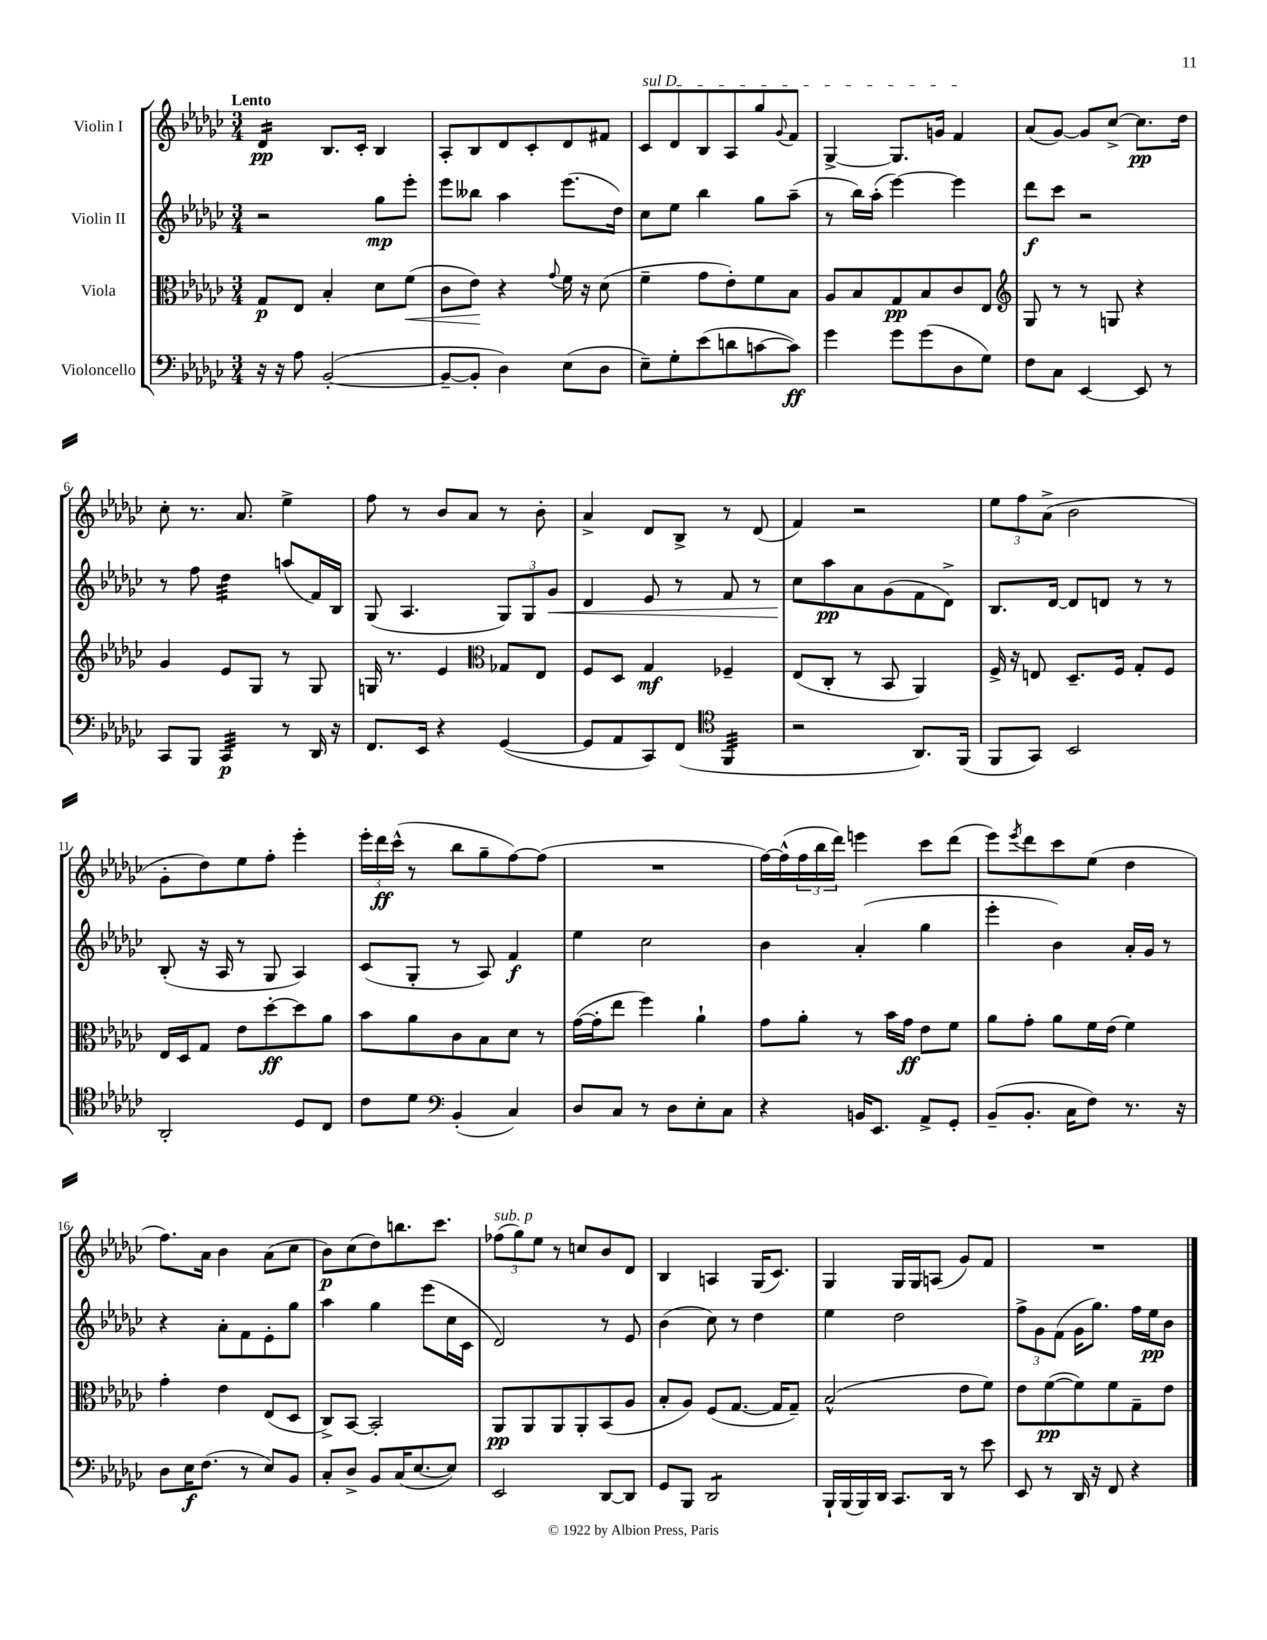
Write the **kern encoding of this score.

**kern	**dynam	**kern	**dynam	**kern	**dynam	**kern	**dynam
*part4	*part4	*part3	*part3	*part2	*part2	*part1	*part1
*staff4	*staff4	*staff3	*staff3	*staff2	*staff2	*staff1	*staff1
*I"Violoncello	*	*I"Viola	*	*I"Violin II	*	*I"Violin I	*
*clefF4	*	*clefC3	*	*clefG2	*	*clefG2	*
*k[b-e-a-d-g-c-]	*	*k[b-e-a-d-g-c-]	*	*k[b-e-a-d-g-c-]	*	*k[b-e-a-d-g-c-]	*
*M3/4	*	*M3/4	*	*M3/4	*	*M3/4	*
=1	=1	=1	=1	=1	=1	=1	=1
!	!	!	!	!	!	!LO:TX:a:B:t=Lento	!
*	*	*	*	*	*	*tremolo	*
16r	.	8G-/L	p	2r	.	16d-/LL	pp
16r	.	.	.	.	.	16d-/	.
8A-\	.	8E-/J	.	.	.	16d-/	.
.	.	.	.	.	.	16d-/JJ	.
*	*	*	*	*	*	*Xtremolo	*
([2BB-'/	.	4B-'/	.	.	.	8.B-/L	.
.	.	.	.	.	.	16c-'/Jk	.
.	.	8d-\L	.	8gg-\L	mp	4B-/	.
!	!	!	!LO:HP:b	!	!	!	!
.	.	(8f\J	<	8eee-'\J	.	.	.
=2	=2	=2	=2	=2	=2	=2	=2
8BB-~/L_	.	8c-\L	.	8eee-\L	.	8A-'/L	.
8BB-'/J]	.	8e-\J)	.	8bb--X\J	.	8B-/	.
4D-\)	.	4r	[	4aa-\	.	8d-/	.
.	.	.	.	.	.	8c-'/	.
.	.	8qqg-/	.	.	.	.	.
(8E-\L	.	16f\	.	(8.eee-\L	.	8d-/	.
.	.	16r	.	.	.	.	.
8D-\J	.	(8d-\	.	.	.	8f#X/J	.
.	.	.	.	16dd-\Jk)	.	.	.
=3	=3	=3	=3	=3	=3	=3	=3
!	!	!	!	!	!	!LO:TX:a:i:t=sul D	!
8E-~\L)	.	4f~\	.	8cc-\L	.	8c-/L	.
8G-'\	.	.	.	8ee-\J	.	8d-/	.
(8e-\	.	8g-\L	.	4bb-\	.	8B-/	.
8dn\	.	8e-'\)	.	.	.	8A-/	.
[8cn\	.	8f\	.	8gg-\L	.	8gg-/	.
.	.	.	.	.	.	8qqg-/	.
8c\J])	ff	8B-\J	.	(8aa-~\J	.	8f/J	.
=4	=4	=4	=4	=4	=4	=4	=4
4g-\	.	8A-/L	.	8r	.	[4G-^/	.
.	.	8B-/	.	16bb-\LL)	.	.	.
.	.	.	.	(16aa-'\JJ	.	.	.
8g-\L	.	8G-/	pp	[4eee-\)	.	8.G-/L]	.
(8g-\	.	8B-/	.	.	.	.	.
.	.	.	.	.	.	16gn/Jk	.
8D-\	.	8c-/	.	4eee-\]	.	4f/	.
8G-\J)	.	8E-/J	.	.	.	.	.
=5	=5	=5	=5	=5	=5	=5	=5
*	*	*clefG2	*	*	*	*	*
8F\L	.	8G-/	.	8ddd-\L	f	(8a-/L	.
8C-\J	.	8r	.	8ccc-\J	.	[8g-/J)	.
[4EE-/	.	8r	.	2r	.	8g-/L]	.
.	.	8Gn/	.	.	.	[8cc-^/J	.
8EE-/]	.	4r	.	.	.	8.cc-\L]	pp
8r	.	.	.	.	.	.	.
.	.	.	.	.	.	16dd-\Jk	.
!!LO:LB:g=z
=6	=6	=6	=6	=6	=6	=6	=6
8CC-/L	.	4g-/	.	8r	.	8cc-'\	.
8BBB-/J	.	.	.	8ff\	.	8.r	.
*tremolo	*	*	*	*	*	*	*
*	*	*	*	*tremolo	*	*	*
32CC-/LLL	p	8e-/L	.	32dd-\LLL	.	.	.
32CC-/	.	.	.	32dd-\	.	.	.
32CC-/	.	.	.	32dd-\	.	8.a-/	.
32CC-/	.	.	.	32dd-\	.	.	.
32CC-/	.	8G-/J	.	32dd-\	.	.	.
32CC-/	.	.	.	32dd-\	.	.	.
32CC-/	.	.	.	32dd-\	.	.	.
32CC-/JJJ	.	.	.	32dd-\JJJ	.	.	.
*	*	*	*	*Xtremolo	*	*	*
*Xtremolo	*	*	*	*	*	*	*
8r	.	8r	.	(8aan/L	.	4ee-^\	.
16DD-/	.	8G-/	.	16f/L)	.	.	.
16r	.	.	.	16B-/JJ	.	.	.
=7	=7	=7	=7	=7	=7	=7	=7
8.FF/L	.	16Gn/	.	(8G-/	.	8ff\	.
.	.	8.r	.	.	.	.	.
.	.	.	.	4.A-/	.	8r	.
16EE-/Jk	.	.	.	.	.	.	.
4r	.	4e-/	.	.	.	8b-/L	.
.	.	.	.	.	.	8a-/J	.
*	*	*clefC3	*	*	*	*	*
([4GG-/	.	8G-X/L	.	12G-/L)	.	8r	.
.	.	.	.	12G-/	.	.	.
.	.	8E-/J	.	.	.	8b-'\	.
!	!	!	!	!	!LO:HP:b	!	!
.	.	.	.	12g-/J	<	.	.
=8	=8	=8	=8	=8	=8	=8	=8
8GG-/L]	.	8F/L	.	4d-/	.	4a-^/	.
8AA-/	.	8D-/J	.	.	.	.	.
8CC-/)	.	4G-/	mf	8e-/	.	8d-/L	.
(8FF/J	.	.	.	8r	.	8B-^/J	.
*clefC4	*	*	*	*	*	*	*
*tremolo	*	*	*	*	*	*	*
32FF/LLL	.	4F-X~/	.	8f/	.	8r	.
32FF/	.	.	.	.	.	.	.
32FF/	.	.	.	.	.	.	.
32FF/	.	.	.	.	.	.	.
32FF/	.	.	.	8r	.	(8d-/	.
32FF/	.	.	.	.	.	.	.
32FF/	.	.	.	.	.	.	.
32FF/JJJ	.	.	.	.	.	.	.
*Xtremolo	*	*	*	*	*	*	*
=9	=9	=9	=9	=9	=9	=9	=9
2r	.	(8E-/L	.	8cc-\L	.	4f/)	.
.	.	8C-'/J	.	8aa-\	[ pp	.	.
.	.	8r	.	8a-\	.	2r	.
.	.	8BB-/	.	(8g-\	.	.	.
8.AA-/L)	.	4AA-/)	.	8f\	.	.	.
.	.	.	.	8d-^\J)	.	.	.
(16FF/Jk	.	.	.	.	.	.	.
=10	=10	=10	=10	=10	=10	=10	=10
8FF/L	.	16F^/	.	8.B-/L	.	12ee-\L	.
.	.	16r	.	.	.	.	.
.	.	.	.	.	.	12ff\	.
8GG-/J)	.	8En/	.	.	.	.	.
.	.	.	.	.	.	(12a-^\J	.
.	.	.	.	[16d-/Jk	.	.	.
2BB-/	.	8.D-~/L	.	8d-/L]	.	2b-\	.
.	.	.	.	8dn/J	.	.	.
.	.	16F/Jk	.	.	.	.	.
.	.	8G-'/L	.	8r	.	.	.
.	.	8F/J	.	8r	.	.	.
!!LO:LB:g=z
=11	=11	=11	=11	=11	=11	=11	=11
2AA-'/	.	16E-/LL	.	(8B-'/	.	8g-'\L	.
.	.	16D-/J	.	.	.	.	.
.	.	8G-/J	.	16r	.	8dd-\)	.
.	.	.	.	16A-/	.	.	.
.	.	8e-\L	.	8r	.	8ee-\	.
.	.	[8dd-'\	ff	8G-/	.	8ff'\J	.
8D-/L	.	8dd-\]	.	4A-/)	.	4eee-'\	.
8C-/J	.	8a-\J	.	.	.	.	.
=12	=12	=12	=12	=12	=12	=12	=12
8c-\L	.	8b-\L	.	(8c-/L	.	24eee-'\LL	.
.	.	.	.	.	.	24ddd-\	ff
.	.	.	.	.	.	(24ccc-^^\JJ	.
8d-\J	.	8a-\	.	8G-'/J	.	8r	.
*clefF4	*	*	*	*	*	*	*
(4BB-'/	.	8c-\	.	8r	.	8bb-\L	.
.	.	8B-\	.	8A-/)	.	8gg-~\	.
4C-/)	.	8d-\J	.	4f/	f	[8ff\)	.
.	.	8r	.	.	.	(8ff\J]	.
=13	=13	=13	=13	=13	=13	=13	=13
8D-/L	.	([16g-\LL	.	4ee-\	.	2.r	.
.	.	16g-'\J]	.	.	.	.	.
8C-/J	.	8ee-\J	.	.	.	.	.
8r	.	4ff\)	.	2cc-\	.	.	.
8D-\L	.	.	.	.	.	.	.
8E-'\	.	4a-`\	.	.	.	.	.
8C-\J	.	.	.	.	.	.	.
=14	=14	=14	=14	=14	=14	=14	=14
4r	.	8g-\L	.	4b-\	.	[16ff\LL)	.
.	.	.	.	.	.	(16ff^^\]	.
.	.	8a-'\J	.	.	.	24ff\	.
.	.	.	.	.	.	24bb-\	.
.	.	.	.	.	.	24ddd-\JJ)	.
16BBn/KL	.	8r	.	(4a-'/	.	4eeen\	.
8.EE-/J	.	.	.	.	.	.	.
.	.	16b-\LL	.	.	.	.	.
.	.	16g-\JJ	ff	.	.	.	.
8AA-^/L	.	8e-\L	.	4gg-\	.	8ccc-\L	.
8GG-'/J	.	8f\J	.	.	.	(8ddd-\J	.
=15	=15	=15	=15	=15	=15	=15	=15
(8BB-~/L	.	8a-\L	.	4eee-'\	.	8eee-\L)	.
.	.	.	.	.	.	8qeee-/	.
8.BB-'/J	.	8g-'\J	.	.	.	8ddd-\	.
.	.	8a-\L	.	4b-\)	.	8ccc-\	.
16C-\KL	.	.	.	.	.	.	.
8F\J)	.	16f\L	.	.	.	(8ee-\J	.
.	.	(16e-\JJ	.	.	.	.	.
8.r	.	4f\)	.	16a-'/LL	.	4dd-\	.
.	.	.	.	16g-/JJ	.	.	.
.	.	.	.	8r	.	.	.
16r	.	.	.	.	.	.	.
!!LO:LB:g=z
=16	=16	=16	=16	=16	=16	=16	=16
8D-\L	.	4g-'\	.	4r	.	8.ff\L)	.
16E-\K	f	.	.	.	.	.	.
(8.F\J	.	.	.	.	.	16a-\Jk	.
.	.	4e-\	.	8a-'\L	.	4b-\	.
8r	.	.	.	8f\	.	.	.
8E-/L)	.	(8E-/L	.	8e-'\	.	(8a-\L	.
8BB-/J	.	8D-/J	.	8gg-\J	.	8cc-\J	.
=17	=17	=17	=17	=17	=17	=17	=17
8C-'/L	.	8C-^/L)	.	4aa-\	.	8b-\L)	p
8D-^/J	.	[8BB-/J	.	.	.	(8cc-\	.
8BB-/L	.	2BB-'/]	.	4gg-\	.	8dd-\)	.
(16C-/K	.	.	.	.	.	8.bbn\	.
[8.E-/	.	.	.	.	.	.	.
.	.	.	.	(8eee-\L	.	.	.
.	.	.	.	.	.	8.ccc-\J	.
8E-/J])	.	.	.	16cc-\L	.	.	.
.	.	.	.	16c-\JJ	.	.	.
=18	=18	=18	=18	=18	=18	=18	=18
!	!	!	!	!	!	!LO:TX:a:i:t=sub. p	!
2EE-/	.	8AA-/L	pp	2d-/)	.	(12ff-X\L	.
.	.	.	.	.	.	12gg-\)	.
.	.	8AA-/	.	.	.	.	.
.	.	.	.	.	.	12ee-\J	.
.	.	8AA-/	.	.	.	8r	.
.	.	8AA-'/	.	.	.	8ccn/L	.
[8DD-/L	.	(8BB-/	.	8r	.	8b-/	.
8DD-/J]	.	8A-/J	.	8e-/	.	8d-/J	.
=19	=19	=19	=19	=19	=19	=19	=19
8GG-/L	.	8B-'/L	.	(4b-\	.	4B-/	.
8BBB-/J	.	8A-/J)	.	.	.	.	.
*tremolo	*	*	*	*	*	*	*
8DD-/L	.	(8F/L	.	8cc-\)	.	4An/	.
8DD-/	.	[8.G-/J	.	8r	.	.	.
8DD-/	.	.	.	4dd-\	.	(16G-/KL	.
.	.	16G-/KL]	.	.	.	8.c-/J)	.
8DD-/J	.	8G-~/J)	.	.	.	.	.
*Xtremolo	*	*	*	*	*	*	*
=20	=20	=20	=20	=20	=20	=20	=20
16BBB-`/LL	.	(2B-^^/	.	4ee-\	.	4G-/	.
(16BBB-/	.	.	.	.	.	.	.
16BBB-/)	.	.	.	.	.	.	.
16DD-/JJ	.	.	.	.	.	.	.
8.CC-/L	.	.	.	2dd-\	.	16G-/LL	.
.	.	.	.	.	.	16G-/J	.
.	.	.	.	.	.	(8An/J	.
16DD-/Jk	.	.	.	.	.	.	.
8r	.	8e-\L	.	.	.	8g-/L)	.
8e-\	.	8f\J)	.	.	.	8f/J	.
=21	=21	=21	=21	=21	=21	=21	=21
8EE-/	.	8e-\L	.	12ff^\L	.	2.r	.
.	.	.	.	12g-\	.	.	.
8r	.	([8f\	pp	.	.	.	.
.	.	.	.	(12f\J	.	.	.
16DD-/	.	8f\])	.	16g-\KL	.	.	.
16r	.	.	.	8.gg-\J)	.	.	.
8FF/	.	8f\	.	.	.	.	.
4r	.	8G-~\	.	16ff\LL	.	.	.
.	.	.	.	16ee-\J	pp	.	.
.	.	8e-\J	.	8b-\J	.	.	.
==	==	==	==	==	==	==	==
*-	*-	*-	*-	*-	*-	*-	*-
